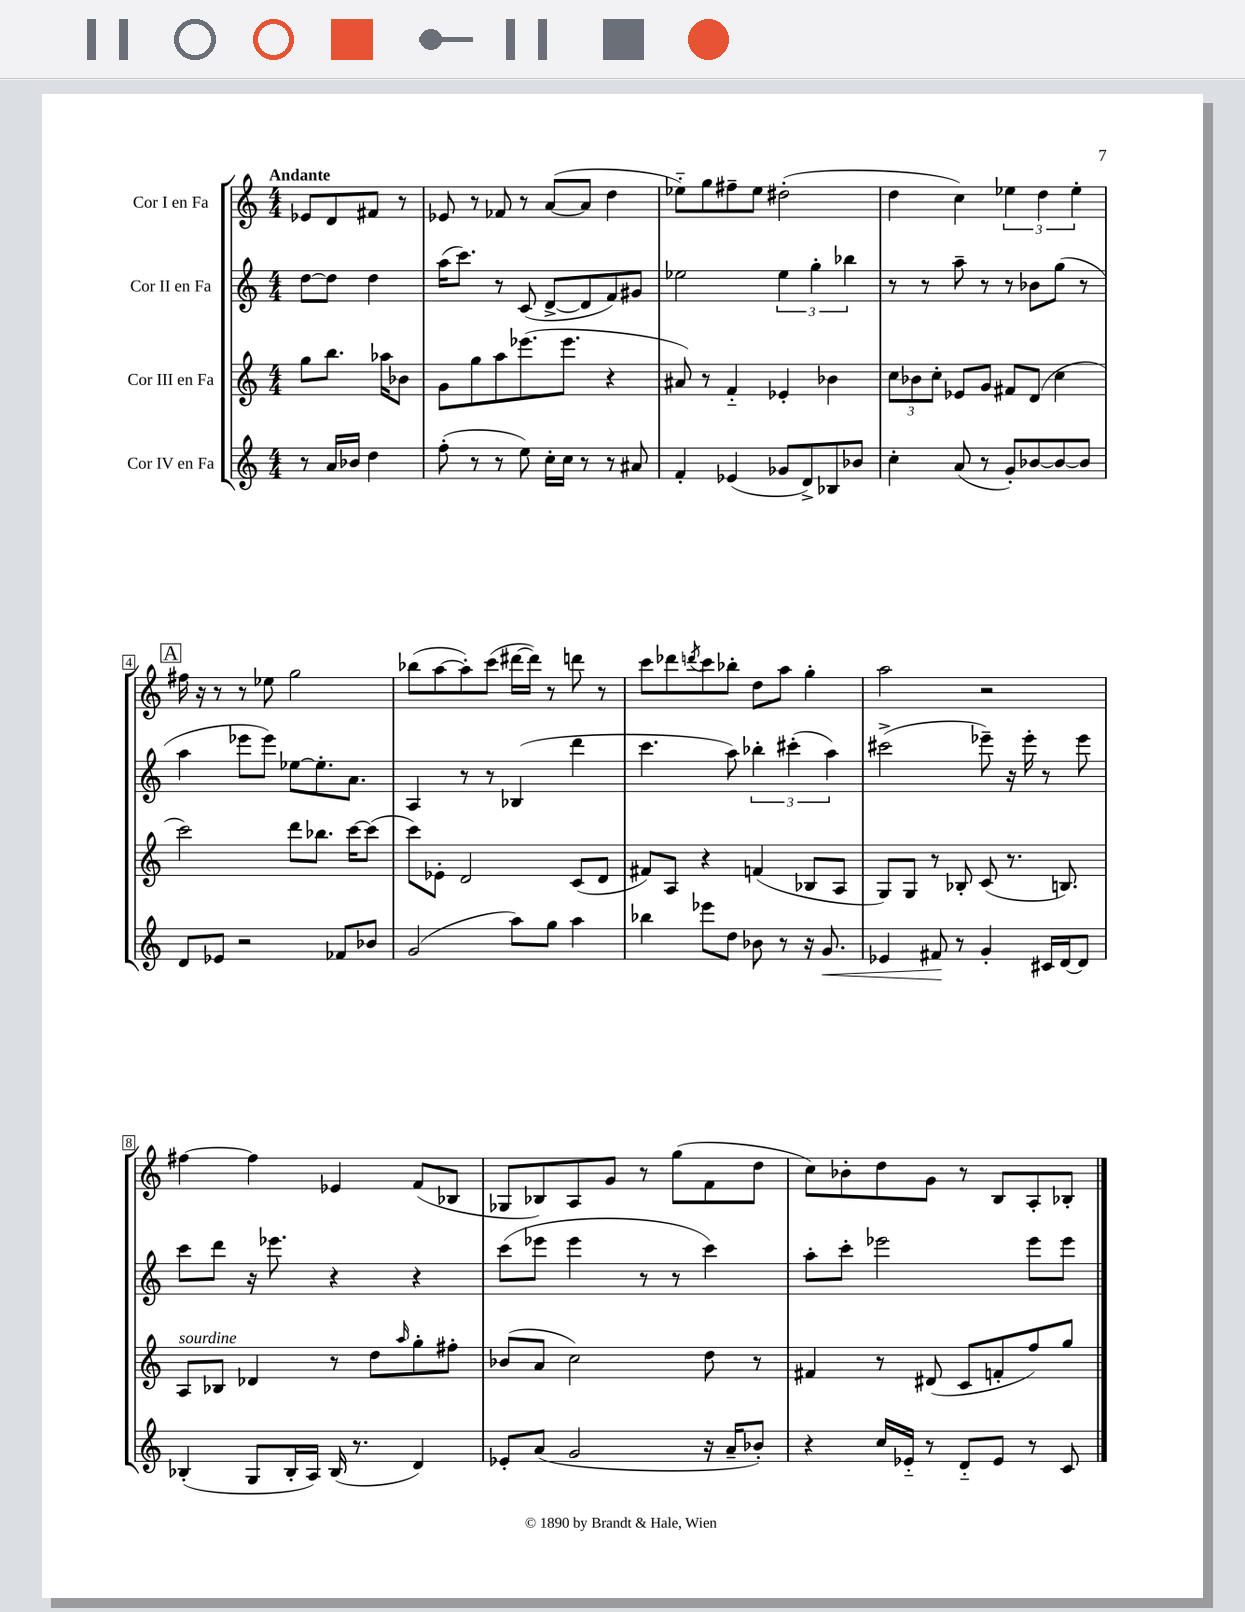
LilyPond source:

<<
\new StaffGroup <<
\new Staff = "s0" \with { instrumentName = "Cor I en Fa" } {
    \clef treble \key c \major \numericTimeSignature \time 4/4 \partial 2 \tempo "Andante"
    ees'8 d'8 fis'8 r8 |
    ees'8 r8 fes'8 r8 a'8~( a'8 d''4 |
    ees''8-_) g''8 fis''8-- ees''8 dis''2-.( |
    d''4 c''4) \tuplet 3/2 { ees''4 d''4 ees''4-. } |
    \mark \markup { \box "A" } fis''16 r16 r8 r8 ees''8 g''2 |
    bes''8( a''8~ a''8-.) c'''8( dis'''16~ dis'''16) r8 d'''8 r8 |
    c'''8 des'''8 \acciaccatura { d'''8 } c'''8 bes''8-. d''8 a''8 g''4-. |
    a''2 r2 |
    fis''4~ fis''4 ees'4 f'8( bes8 |
    ges8 bes8) a8 g'8 r8 g''8( f'8 d''8 |
    c''8) bes'8-. d''8 g'8 r8 b8 a8-. bes8-. \bar "|." |
}
\new Staff = "s1" \with { instrumentName = "Cor II en Fa" } {
    \clef treble \key c \major \numericTimeSignature \time 4/4 \partial 2
    d''8~ d''8 d''4 |
    a''16( c'''8.) r8 c'8( d'8~-> d'8 f'8) gis'8 |
    ees''2 \tuplet 3/2 { ees''4 g''4-. bes''4 } |
    r8 r8 a''8-- r8 r8 bes'8 g''8( r8 |
    \mark \markup { \box "A" } a''4 ees'''8 ees'''8) ees''8~ ees''8.-. a'8. |
    a4 r8 r8 bes4( d'''4 |
    c'''4. a''8) \tuplet 3/2 { bes''4-. cis'''4-.( a''4) } |
    cis'''2->( ees'''8--) r16 ees'''16-. r8 ees'''8 |
    c'''8 d'''8 r16 ees'''8. r4 r4 |
    c'''8( ees'''8 ees'''4 r8 r8 c'''4) |
    a''8-. c'''8-. ees'''2 ees'''8 ees'''8 \bar "|." |
}
\new Staff = "s2" \with { instrumentName = "Cor III en Fa" } {
    \clef treble \key c \major \numericTimeSignature \time 4/4 \partial 2
    g''8 b''8. aes''16 bes'8 |
    g'8 g''8 a''8 ees'''8.( ees'''8. r4 |
    ais'8) r8 f'4-_ ees'4-. bes'4 |
    \tuplet 3/2 { c''8 bes'8 c''8-. } ees'8 g'8 fis'8 d'8( c''4 |
    \mark \markup { \box "A" } c'''2) d'''8 bes''8. c'''16~ c'''8( |
    c'''8) ees'8-. d'2 c'8( d'8 |
    fis'8) a8 r4 f'4( bes8 a8 |
    g8) g8 r8 bes8-. c'8( r8. b8.) |
    a8^\markup { \italic "sourdine" } bes8 des'4 r8 d''8 \grace { a''16 } g''8-. fis''8-. |
    bes'8( a'8 c''2) d''8 r8 |
    fis'4 r8 dis'8( c'8 f'8-. f''8) g''8 \bar "|." |
}
\new Staff = "s3" \with { instrumentName = "Cor IV en Fa" } {
    \clef treble \key c \major \numericTimeSignature \time 4/4 \partial 2
    r8 a'16 bes'16 d''4 |
    f''8-.( r8 r8 e''8) c''16-. c''16 r8 r8 ais'8 |
    f'4-. ees'4( ges'8 d'8->) bes8 bes'8 |
    c''4-. a'8( r8 g'8-.) bes'8~ bes'8~ bes'8 |
    \mark \markup { \box "A" } d'8 ees'8 r2 fes'8 bes'8 |
    g'2( a''8) g''8 a''4 |
    bes''4 ees'''8 d''8 bes'8 r8 r16 g'8.\< |
    ees'4 fis'8\! r8 g'4-. cis'16 d'16~ d'8 |
    bes4-.( g8 bes16-. a16) bes16( r8. d'4) |
    ees'8-. a'8( g'2 r16 a'16-- bes'8-.) |
    r4 c''16 ees'16-_ r8 d'8-_ ees'8 r8 c'8 \bar "|." |
}
>>
>>
\layout { \context { \Score \override BarNumber.stencil = #(make-stencil-boxer 0.1 0.3 ly:text-interface::print) } }
